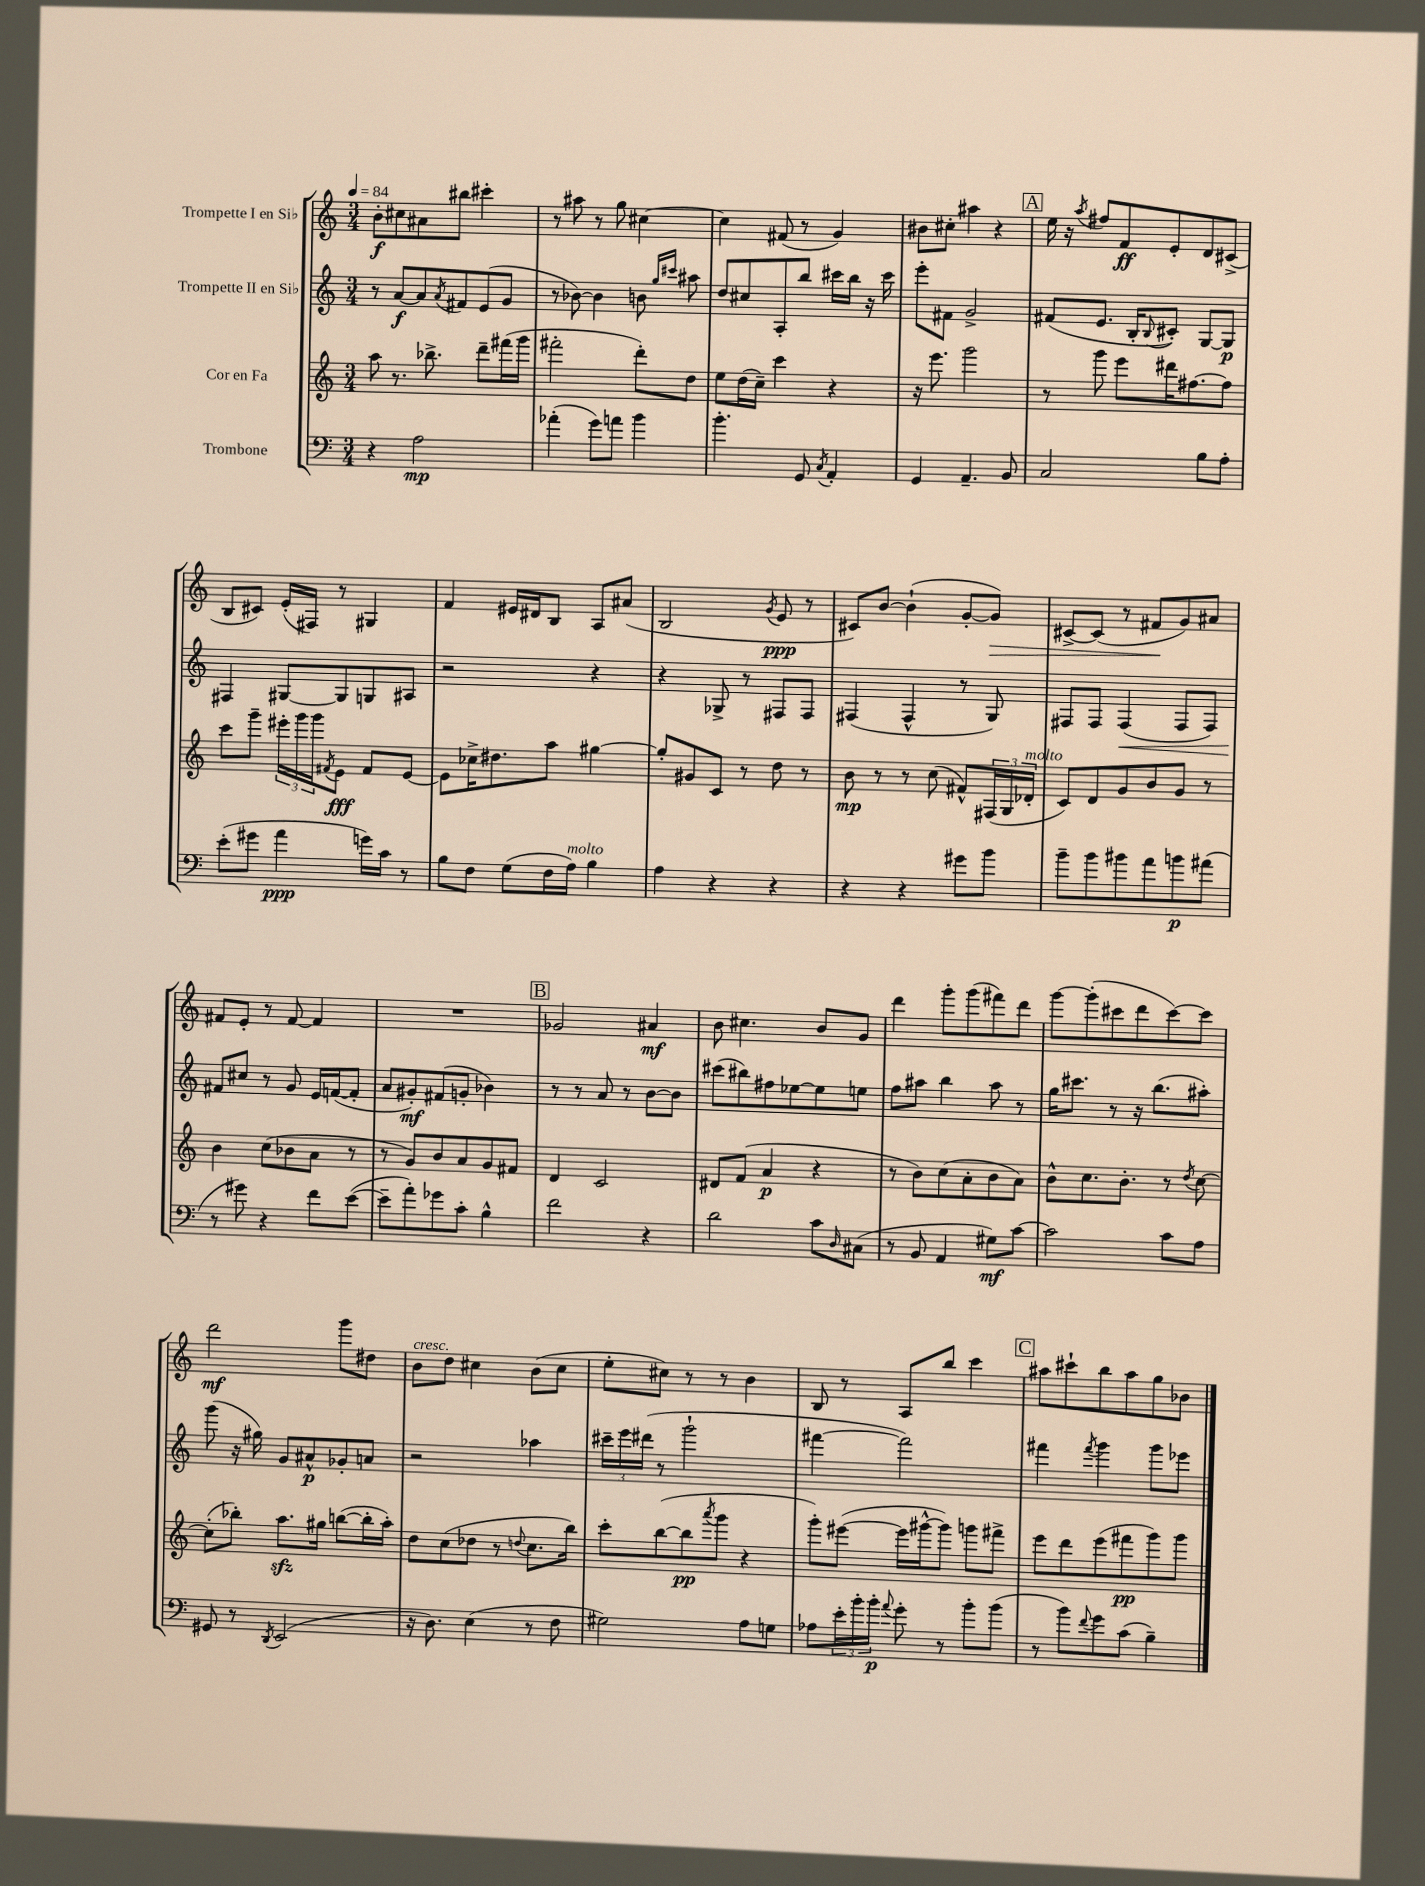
<<
\new StaffGroup <<
\new Staff = "s0" \with { instrumentName = "Trompette I en Sib" } {
    \clef treble \key c \major \numericTimeSignature \time 3/4 \tempo 4 = 84
    b'8-.\f cis''8 ais'8 bis''8 cis'''4-. |
    r8 ais''8 r8 g''8 cis''4~ |
    cis''4 fis'8( r8 g'4) |
    bis'8 cis''8-. ais''4 r4 |
    \mark \markup { \box "A" } e''16 r16 \acciaccatura { a''8 } fis''8 f'8\ff e'8-. d'8 cis'8->( |
    b8 cis'8) e'16-.( fis16) r8 gis4 |
    f'4 eis'16 dis'16 b8 a8 ais'8( |
    b2 \acciaccatura { g'8 } e'8\ppp r8 |
    cis'8) b'8~ b'4-!( g'8~-. g'8\>) |
    cis'8~-> cis'8( r8 fis'8\! g'8) ais'8 |
    fis'8 e'8-. r8 fis'8~ fis'4 |
    R2. |
    \mark \markup { \box "B" } ges'2 ais'4\mf |
    b'8 cis''4. b'8 g'8 |
    d'''4 g'''8-. g'''8( fis'''8) d'''8 |
    g'''8~ g'''8-.( cis'''8 d'''8 cis'''8~) cis'''8 |
    d'''2\mf g'''8 dis''8 |
    b'8^\markup { \italic "cresc." } d''8 cis''4 b'8( cis''8 |
    e''8-. cis''8) r8 r8 b'4 |
    b8 r8 a8 b''8 c'''4 |
    \mark \markup { \box "C" } ais''8 cis'''8-! b''8 ais''8 g''8 bes'8 \bar "|." |
}
\new Staff = "s1" \with { instrumentName = "Trompette II en Sib" } {
    \clef treble \key c \major \numericTimeSignature \time 3/4
    r8 a'8~\f a'8 \acciaccatura { a'8 } fis'8 e'8( g'8 |
    r8 bes'8~) bes'4 b'8 \grace { g''16 cis'''16 } ais''8 |
    d''8 cis''8 a8-. b''8 cis'''16 b''16 r16 cis'''16 |
    e'''8-. fis'8 g'2-> |
    \mark \markup { \box "A" } fis'8( e'8. b16-. \appoggiatura { b8 } cis'8-.) g8~ g8\p |
    fis4 gis8~ gis8 g8 ais8 |
    r2 r4 |
    r4 ges8-> r8 fis8 fis8 |
    fis4( fis4-^ r8 g8) |
    fis8 fis8 fis4\<( fis8 fis8) |
    fis'8\! cis''8 r8 g'8 e'16 f'16~( f'8-. |
    a'8 gis'8-.\mf) fis'8( g'8-. bes'4) |
    \mark \markup { \box "B" } r8 r8 a'8 r8 b'8~ b'8 |
    cis'''8( bis''8) fis''8 ees''8~ ees''8 e''8 |
    f''8 ais''8 b''4 ais''8 r8 |
    g''16 cis'''8. r8 r16 b''8.( ais''8-.) |
    g'''8( r16 gis''16) g'8 ais'8-^\p ges'8-. a'8 |
    r2 aes''4 |
    \tuplet 3/2 { cis'''16-- e'''16 dis'''16( } r8 g'''2-! |
    fis'''4~ fis'''2) |
    \mark \markup { \box "C" } fis'''4 \acciaccatura { fis'''8 } g'''4 g'''8 ees'''8 \bar "|." |
}
\new Staff = "s2" \with { instrumentName = "Cor en Fa" } {
    \clef treble \key c \major \numericTimeSignature \time 3/4
    a''8 r8. bes''8.-> d'''8-- fis'''16( g'''16 |
    fis'''2-. d'''8-.) d''8 |
    e''8 d''16( c''16--) c'''4 r4 |
    r16 e'''8. g'''2 |
    \mark \markup { \box "A" } r8 g'''8 e'''8 dis'''16 fis''8.~ fis''8 |
    c'''8 g'''8-- \tuplet 3/2 { eis'''16-. g'''16 g'''16 } \acciaccatura { fis'8 } e'8\fff fis'8 e'8~ |
    e'8 ces''16-> dis''8. a''8 gis''4~ |
    gis''8-. gis'8 c'8 r8 d''8 r8 |
    b'8\mp r8 r8 c''8( fis'8-^) \tuplet 3/2 { fis16( g16 des'16-.^\markup { \italic "molto" } } |
    c'8) d'8 g'8 b'8 g'8 r8 |
    b'4 c''8( bes'8 a'8 r8 |
    r8 g'8) b'8 a'8 g'8 fis'8 |
    \mark \markup { \box "B" } d'4 c'2 |
    dis'8 f'8( a'4\p r4 |
    r8 b'8) c''8( a'8-. b'8 a'8) |
    b'8-^ c''8. b'8.-. r8 \acciaccatura { d''8 } c''8~ |
    c''8-.( bes''8-.) a''8.\sfz gis''16 b''8~( b''16-. a''16-.) |
    d''8 c''8( des''8 r8 \appoggiatura { d''8 } c''8. b''16) |
    c'''8-. b''8~( b''8\pp \acciaccatura { a'''8 } g'''8 r4 |
    g'''8-.) eis'''8~( eis'''16 gis'''16~-^ gis'''8) g'''8 fis'''8-> |
    \mark \markup { \box "C" } e'''8 d'''8 e'''8( fis'''8\pp g'''8) g'''8 \bar "|." |
}
\new Staff = "s3" \with { instrumentName = "Trombone" } {
    \clef bass \key c \major \numericTimeSignature \time 3/4
    r4 a2\mp |
    aes'4-.( g'8) a'8 b'4 |
    b'4.-. g,8 \acciaccatura { c8 } a,4-. |
    g,4 a,4.-- b,8 |
    \mark \markup { \box "A" } c2 b8 a8-. |
    e'8-.( gis'8 a'4\ppp g'16) c'16 r8 |
    b8 f8 g8( f16 a16^\markup { \italic "molto" }) b4 |
    a4 r4 r4 |
    r4 r4 gis'8 b'8 |
    b'8-- b'8 bis'8 a'8 b'8\p ais'8( |
    r8 gis'8) r4 f'8 e'8~( |
    e'8-- a'8-.) ges'8 c'8-. b4-^ |
    \mark \markup { \box "B" } f'2 r4 |
    d'2 c'8 \grace { d16 } cis8( |
    r8 b,8 a,4 gis8\mf) c'8~ |
    c'2 c'8 a8 |
    gis,8 r8 \acciaccatura { d,8 } e,2( |
    r16 d8.) e4( r8 f8 |
    gis2) a8 g8 |
    aes8 \tuplet 3/2 { e'16-. b'16-. b'16-.\p } \appoggiatura { a'8 } g'8-. r8 b'8-. b'8( |
    \mark \markup { \box "C" } r8 b'8) \appoggiatura { f'8 } g'8 c'8( b4--) \bar "|." |
}
>>
>>
\layout { \context { \Score \remove "Bar_number_engraver" } }
